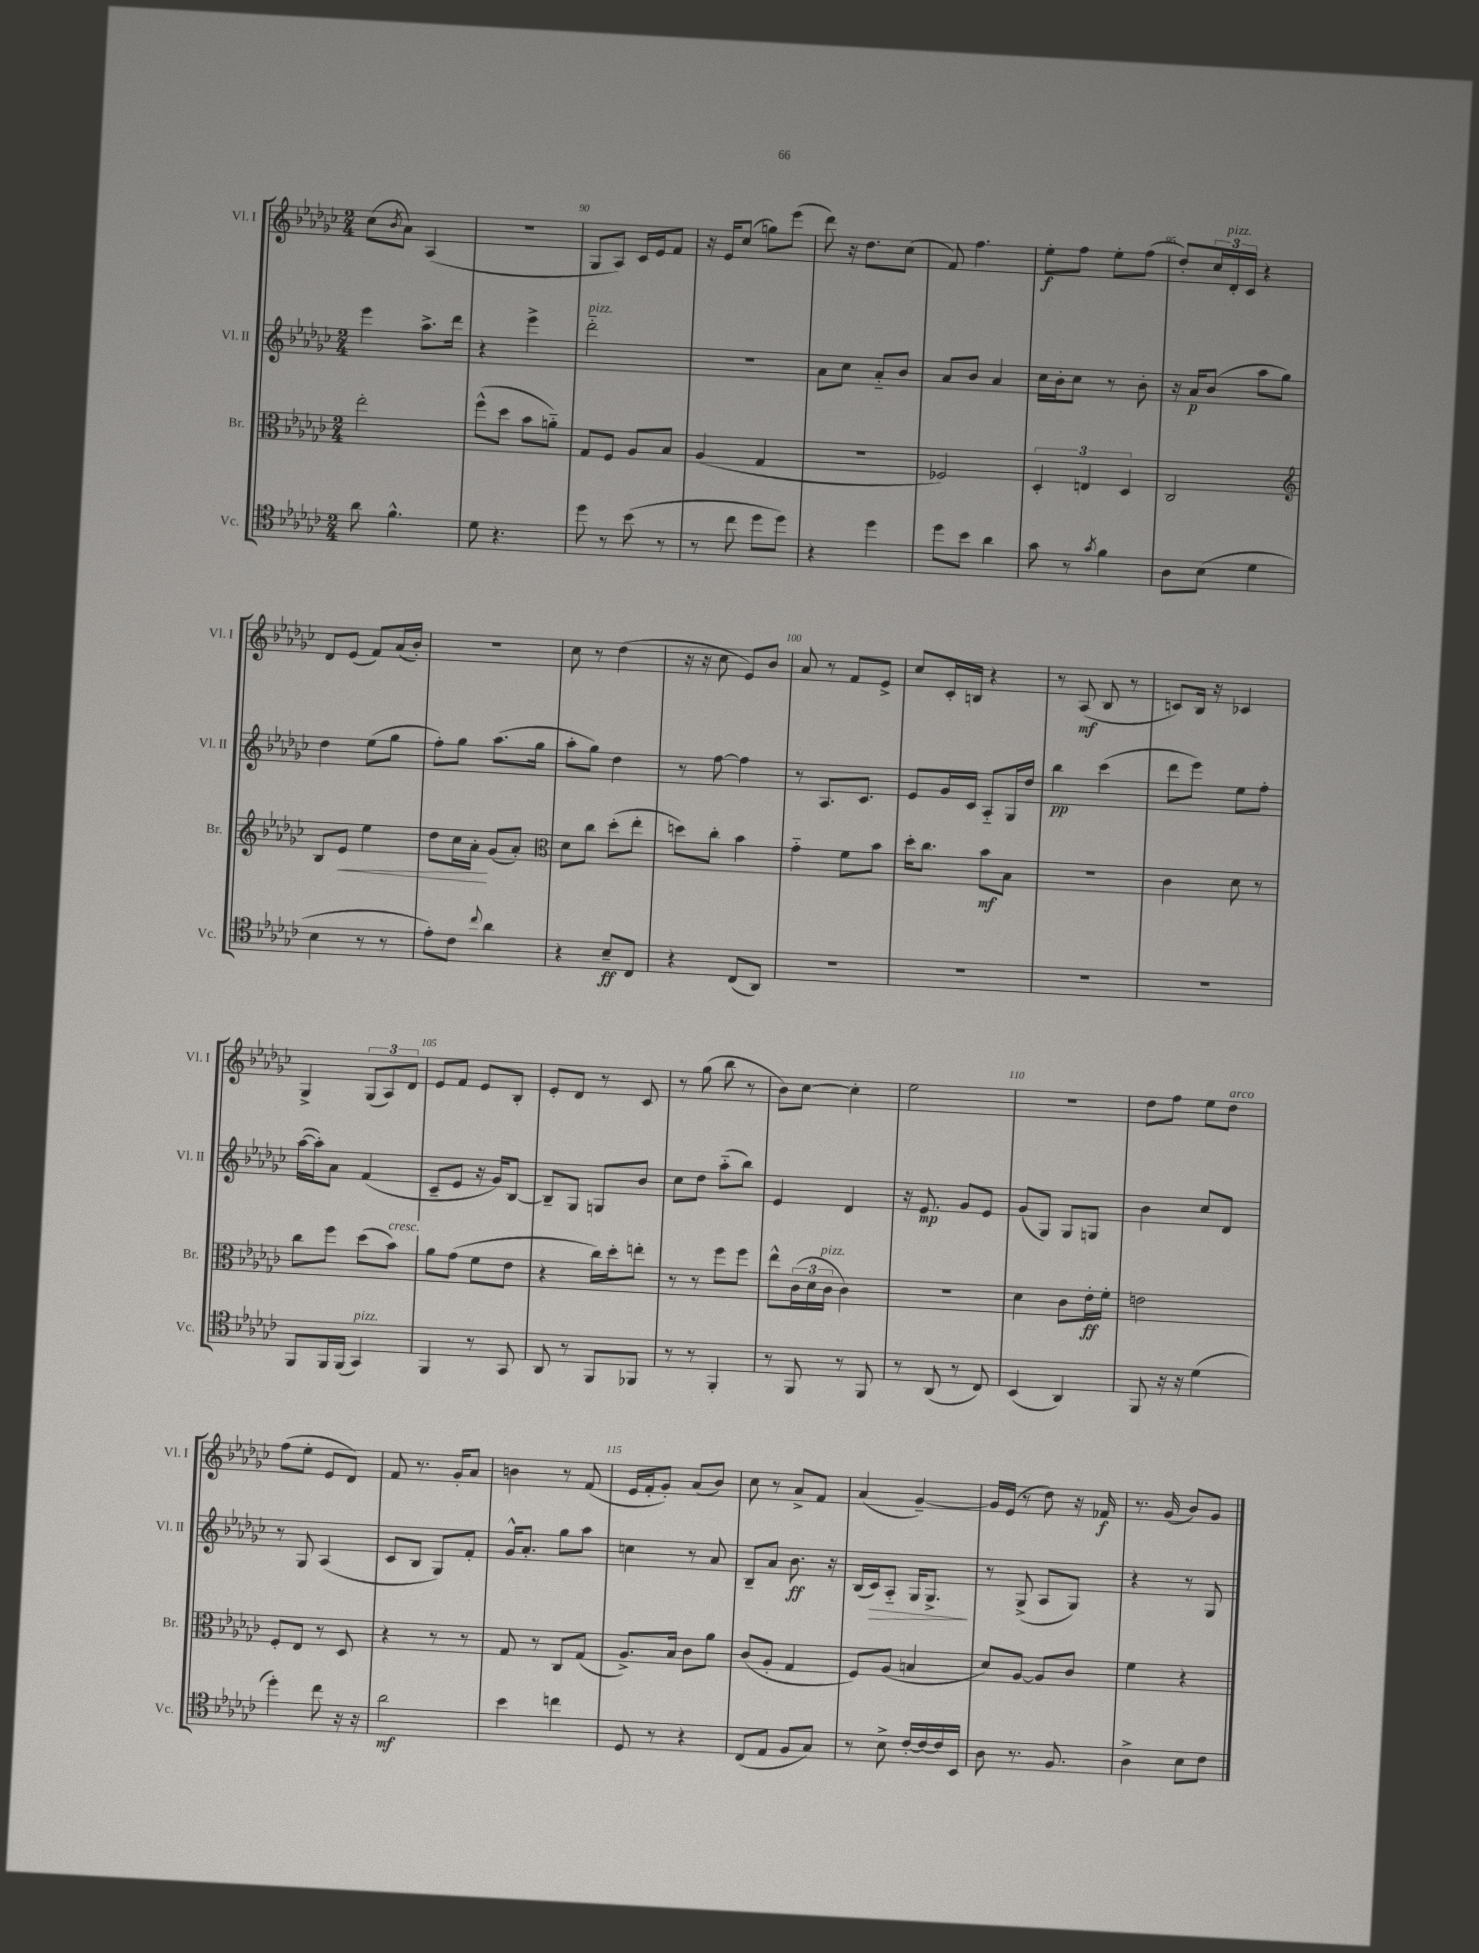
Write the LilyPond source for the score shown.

<<
\new StaffGroup <<
\new Staff = "s0" \with { instrumentName = "Vl. I" shortInstrumentName = "Vl. I" } {
    \clef treble \key ges \major \numericTimeSignature \time 2/4
    ces''8( \acciaccatura { bes'8 } aes'8) aes4( |
    r2 |
    ges8 aes8) ces'16 ees'16 f'8 |
    r16 ees'16 ces''8( g''8) ees'''8( |
    des'''8) r16 des''8. ces''8( |
    f'8) f''4. |
    ees''8-.\f f''8 ees''8-. f''8( |
    des''8-.) \tuplet 3/2 { ces''16 des'16-.^\markup { \italic "pizz." } ces'16 } r4 |
    des'8 ees'8( f'8) aes'16( bes'16-.) |
    r2 |
    ces''8 r8 des''4( |
    r16 r16 ces''8 ees'8) bes'8 |
    aes'8 r8 f'8 ees'8-> |
    ces''8 ces'16-. b16 r4 |
    r8 aes8\mf( bes8 r8 |
    c'8) bes16 r16 ces'4 |
    ges4-> \tuplet 3/2 { ges8( aes8) des'8 } |
    ees'8 f'8 ees'8 bes8-. |
    ees'8-. des'8 r8 ces'8 |
    r8 ges''8( bes''8 r8 |
    bes'8) ces''8~ ces''4-. |
    ees''2 |
    r2 |
    des''8 f''8 ees''8 des''8^\markup { \italic "arco" } |
    f''8( ees''8-. ees'8 des'8) |
    f'8 r8. ges'16-. aes'8 |
    b'4 r8 f'8( |
    ees'16 f'16-. ges'8-.) aes'8( bes'8) |
    ces''8 r8 aes'8-> f'8 |
    aes'4( ges'4~--) |
    ges'16 ees'16( r8 des''8) r16 fes'16\f |
    r8. ges'16( bes'8) ges'8 \bar "|." |
}
\new Staff = "s1" \with { instrumentName = "Vl. II" shortInstrumentName = "Vl. II" } {
    \clef treble \key ges \major \numericTimeSignature \time 2/4
    ees'''4 aes''8.-> des'''16 |
    r4 ees'''4-> |
    des'''2-_^\markup { \italic "pizz." } |
    R2 |
    aes'8 ces''8 aes'8-_ bes'8 |
    aes'8 bes'8 aes'4 |
    ces''16 bes'16-. ces''8 r8 bes'8-. |
    r16 aes'16\p bes'8( aes''8 ges''8) |
    des''4 ees''8( ges''8 |
    f''8-.) ges''8 aes''8.( ges''16 |
    aes''8-. ges''8) des''4 |
    r8 f''8~ f''4 |
    r8 aes8. ces'8. |
    ees'8 ges'16 ces'16 aes8-_ ges16 des''16 |
    bes''4\pp ces'''4( |
    des'''8 ees'''8) ees''8 f''8-. |
    aes''16~( aes''16-.) aes'8 f'4( |
    ces'8-- ees'8 r16 ges'16) bes8~ |
    bes8-- ges8 g8 bes'8 |
    ces''8 des''8 aes''8-_( bes''8) |
    ees'4 des'4 |
    r16 ees'8.\mp ges'8 ees'8 |
    ges'8( ges8) ges8 g8 |
    bes'4 ces''8 des'8 |
    r8 ges8 aes4( |
    ces'8 bes8 ges8) f'8-. |
    ges'16-^ aes'8.-. ges''8 aes''8 |
    c''4 r8 aes'8 |
    bes8-- aes'8 bes'8.\ff r16 |
    bes16( ces'16\>) aes8-_ ges16 ges8.->\! |
    r8 ges8->( aes8 ges8) |
    r4 r8 ges8 \bar "|." |
}
\new Staff = "s2" \with { instrumentName = "Br." shortInstrumentName = "Br." } {
    \clef alto \key ges \major \numericTimeSignature \time 2/4
    ees''2-. |
    f''8-^( des''8 bes'8 a'8-_) |
    ges8 f8 aes8 bes8 |
    aes4( ges4 |
    r2 |
    fes2) |
    \tuplet 3/2 { des4-. e4 des4 } |
    ces2 |
    \clef treble bes8 ees'8\< ees''4 |
    des''8 ces''16 aes'16-.\! ges'8( aes'8-.) |
    \clef alto des'8 ces''8 des''8-.( ees''8-. |
    d''8) ces''8-. bes'4 |
    ges'4-_ f'8 bes'8 |
    des''16-. ces''8. bes'8\mf bes8 |
    r2 |
    ces'4 des'8 r8 |
    ces''8 f''8 des''8( bes'8^\markup { \italic "cresc." }) |
    aes'8 ges'8( f'8 ees'8 |
    r4 ces''16) des''16-. e''8-. |
    r8 r8 f''8 f''8 |
    ees''8-^ \tuplet 3/2 { ces'16( des'16 ces'16^\markup { \italic "pizz." } } ces'4) |
    R2 |
    des'4 ces'8 ees'16-.\ff f'16-. |
    e'2 |
    f8-. ees8 r8 des8 |
    r4 r8 r8 |
    ges8 r8 ces8 ges8( |
    aes8.->) bes16 ces'8 aes'8 |
    ces'8( aes8-. ges4 |
    f8) aes8( b4 |
    des'8) aes8~ aes8 ces'8 |
    f'4 r4 \bar "|." |
}
\new Staff = "s3" \with { instrumentName = "Vc." shortInstrumentName = "Vc." } {
    \clef tenor \key ges \major \numericTimeSignature \time 2/4
    aes'8 f'4.-^ |
    des'8 r4. |
    des''8 r8 bes'8( r8 |
    r8 ces''8 des''8 des''8) |
    r4 des''4 |
    des''8 bes'8 aes'4 |
    ges'8 r8 \acciaccatura { ges'8 } f'4 |
    aes8 bes8( des'4 |
    bes4 r8 r8 |
    ees'8-.) ces'8 \appoggiatura { ces''8 } aes'4 |
    r4 bes8--\ff ces8 |
    r4 ces8( aes,8) |
    R2 |
    R2 |
    R2 |
    R2 |
    f,8 f,16 f,16( ges,4^\markup { \italic "pizz." }) |
    f,4 r8 ges,8 |
    aes,8 r8 f,8 fes,8 |
    r8 r8 f,4-. |
    r8 f,8 r8 f,8 |
    r8 aes,8( r8 ces8) |
    bes,4( aes,4) |
    f,8 r16 r16 des'4( |
    des''4-.) ces''8 r16 r16 |
    aes'2\mf |
    bes'4 c''4 |
    des8 r8 r4 |
    ces8( ees8 f8 ges8) |
    r8 bes8-> ces'16~-. ces'16~ ces'16 bes,16 |
    aes8 r8. f8. |
    aes4-> bes8 ces'8 \bar "|." |
}
>>
>>
\layout { \context { \Score currentBarNumber = #88 \override BarNumber.break-visibility = ##(#f #t #t) barNumberVisibility = #(every-nth-bar-number-visible 5) } }
